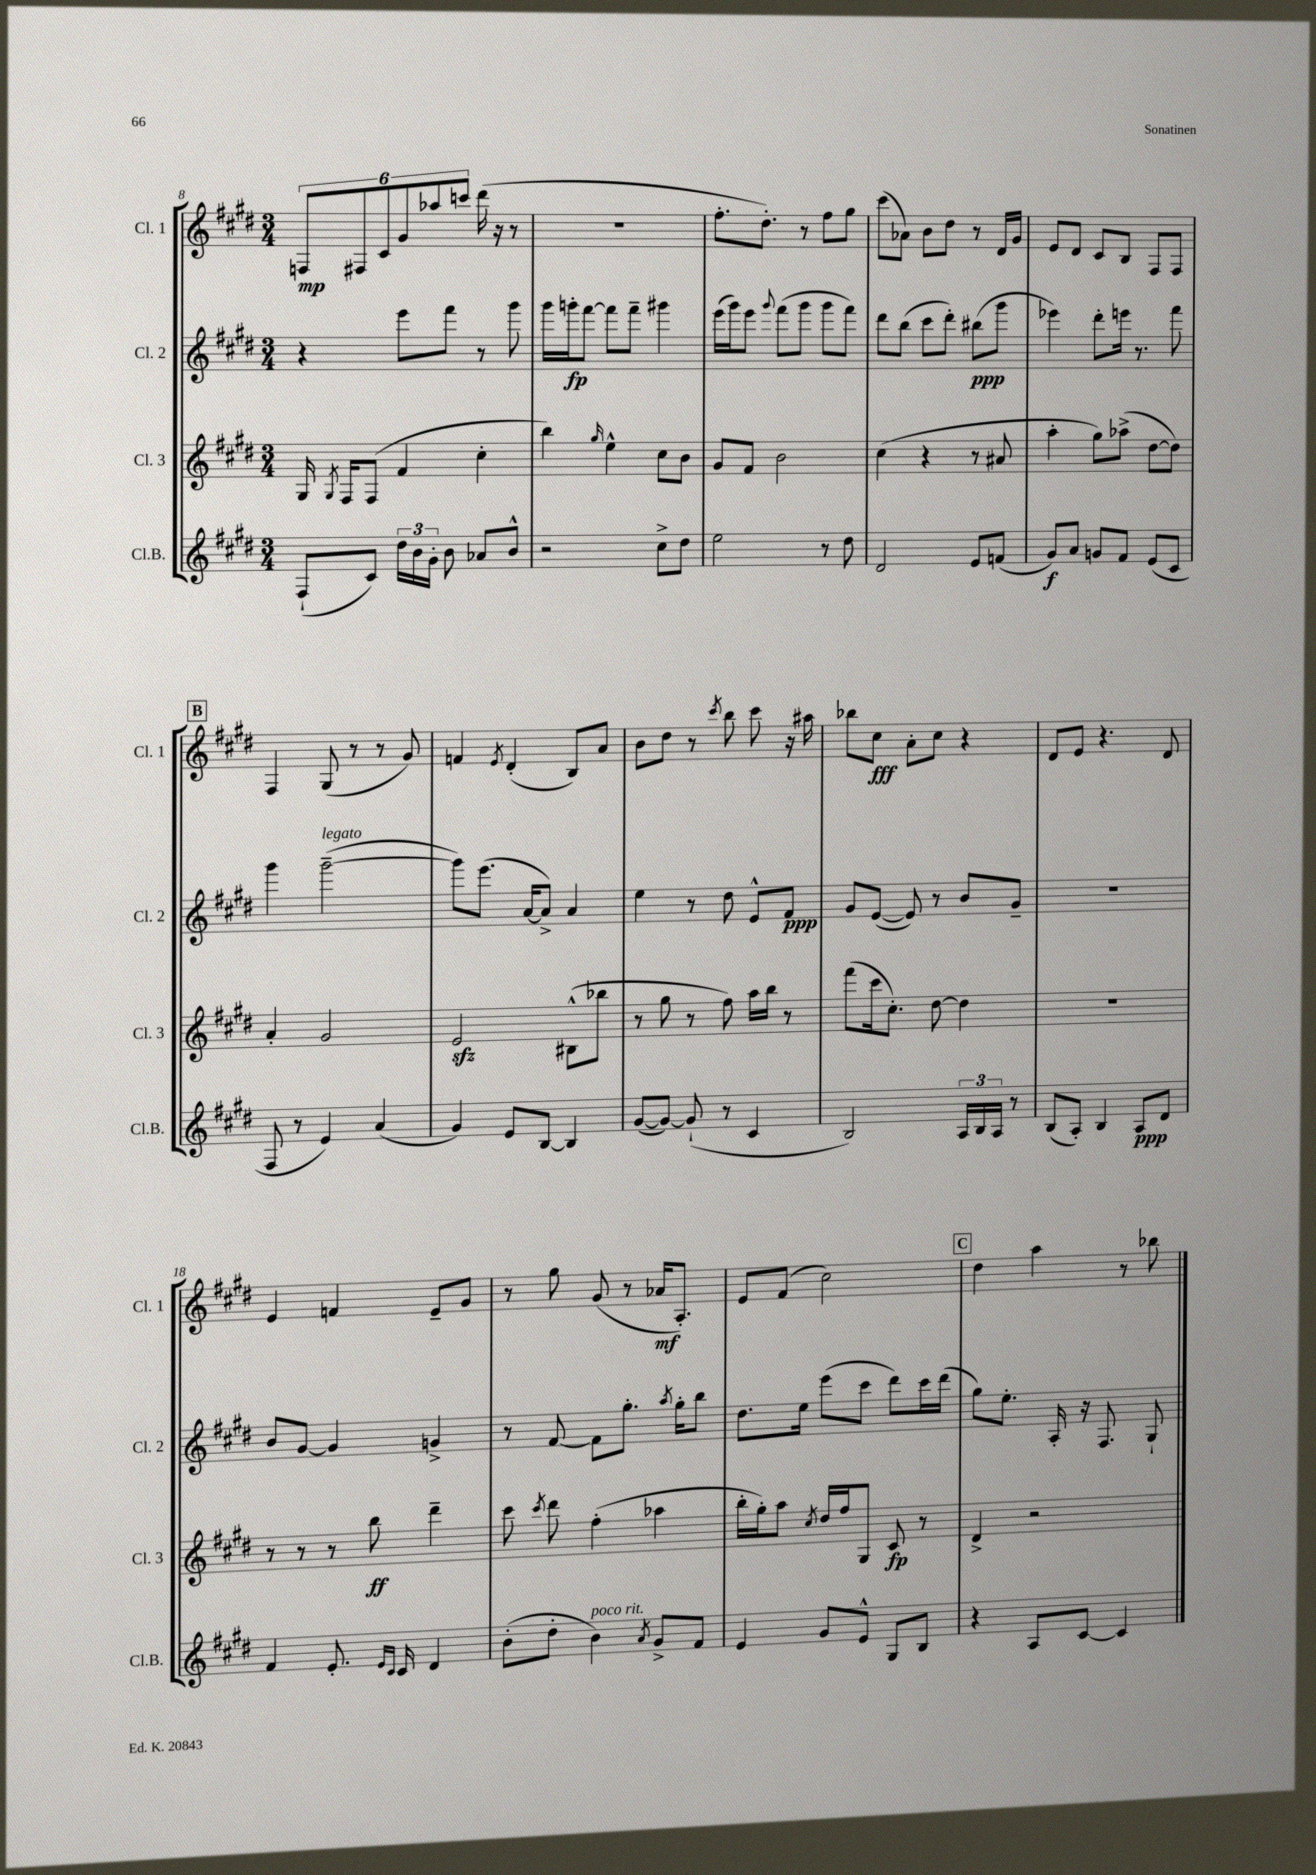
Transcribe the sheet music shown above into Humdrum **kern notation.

**kern	**dynam	**kern	**dynam	**kern	**dynam	**kern	**dynam
*part4	*part4	*part3	*part3	*part2	*part2	*part1	*part1
*staff4	*staff4	*staff3	*staff3	*staff2	*staff2	*staff1	*staff1
*I"Cl.B.	*	*I"Cl. 3	*	*I"Cl. 2	*	*I"Cl. 1	*
*I'Cl.B.	*	*I'Cl. 3	*	*I'Cl. 2	*	*I'Cl. 1	*
*clefG2	*	*clefG2	*	*clefG2	*	*clefG2	*
*k[f#c#g#d#]	*	*k[f#c#g#d#]	*	*k[f#c#g#d#]	*	*k[f#c#g#d#]	*
*M3/4	*	*M3/4	*	*M3/4	*	*M3/4	*
=8	=8	=8	=8	=8	=8	=8	=8
(8F#`/L	.	16G#/	.	4r	.	12Fn/L	mp
.	.	8qG#/	.	.	.	.	.
.	.	16F#/KL	.	.	.	.	.
.	.	.	.	.	.	12F#X/	.
8c#/J)	.	(8F#/J	.	.	.	.	.
.	.	.	.	.	.	12c#/	.
24dd#\LL	.	4f#/	.	8eee\L	.	12g#/	.
24b\	.	.	.	.	.	.	.
24g#'\JJ	.	.	.	.	.	12aa-X/	.
8b\	.	.	.	8fff#\J	.	.	.
.	.	.	.	.	.	12cccn/J	.
8a-X/L	.	4cc#'\	.	8r	.	(16ddd#\	.
.	.	.	.	.	.	16r	.
8b^^/J	.	.	.	8ggg#\	.	8r	.
=9	=9	=9	=9	=9	=9	=9	=9
2r	.	4bb\)	.	16ggg#\LL	.	2.r	.
.	.	.	.	16gggn'\J	fp	.	.
.	.	.	.	[8fff#\J	.	.	.
.	.	16qqgg#/	.	.	.	.	.
.	.	4ee^^\	.	8fff#\L]	.	.	.
.	.	.	.	8fff#~\J	.	.	.
8cc#^\L	.	8cc#\L	.	4ggg#X\	.	.	.
8dd#\J	.	8b\J	.	.	.	.	.
=10	=10	=10	=10	=10	=10	=10	=10
2ee\	.	8g#/L	.	(16eee\LL	.	8.ff#'\L	.
.	.	.	.	16ggg#\J)	.	.	.
.	.	8f#/J	.	8eee\J	.	.	.
.	.	.	.	.	.	8.dd#'\J)	.
.	.	.	.	8qqggg#/	.	.	.
.	.	2b\	.	(8fff#\L	.	.	.
.	.	.	.	8ggg#\J	.	8r	.
8r	.	.	.	8ggg#\L	.	8ff#\L	.
8dd#\	.	.	.	8fff#\J)	.	8gg#\J	.
=11	=11	=11	=11	=11	=11	=11	=11
2d#/	.	(4cc#\	.	8ddd#\L	.	(8ccc#\L	.
.	.	.	.	(8bb\J	.	8a-X\J)	.
.	.	4r	.	8ccc#\L	.	8b\L	.
.	.	.	.	8ddd#'\J)	.	8dd#\J	.
8e/L	.	8r	.	(8bb#X\L	ppp	8r	.
(8fn/J	.	8a#X/	.	8ggg#\J	.	16d#/LL	.
.	.	.	.	.	.	16g#/JJ	.
=12	=12	=12	=12	=12	=12	=12	=12
8g#/L)	f	4aa'\	.	4eee-X\)	.	8e/L	.
8a/J	.	.	.	.	.	8d#/J	.
8gn/L	.	8gg#\L)	.	8ddd#'\L	.	8c#/L	.
8f#/J	.	(8aa-X^\J	.	16eeen\Jk	.	8B/J	.
.	.	.	.	8.r	.	.	.
(8e/L	.	[8dd#\L	.	.	.	8F#/L	.
8c#/J	.	8dd#\J])	.	8fff#\	.	8F#/J	.
!!LO:LB:g=z
!!LO:REH:place=s1:t=B
=13	=13	=13	=13	=13	=13	=13	=13
8F#/	.	4a'/	.	4ggg#\	.	4F#/	.
8r	.	.	.	.	.	.	.
!	!	!	!	!LO:TX:a:i:t=legato	!	!	!
4e/)	.	2g#/	.	([2ggg#~\	.	(8G#/	.
.	.	.	.	.	.	8r	.
(4a/	.	.	.	.	.	8r	.
.	.	.	.	.	.	8g#/)	.
=14	=14	=14	=14	=14	=14	=14	=14
4g#/)	.	2ezz/	.	8ggg#\L])	.	4fn/	.
.	.	.	.	(8.eee\J	.	.	.
.	.	.	.	.	.	8qe/	.
8e/L	.	.	.	.	.	(4d#'/	.
.	.	.	.	[16a/KL	.	.	.
[8B/J	.	.	.	8a^/J])	.	.	.
4B/]	.	(8B#X^^\L	.	4a/	.	8B/L)	.
.	.	8bb-X\J	.	.	.	8a/J	.
=15	=15	=15	=15	=15	=15	=15	=15
([8g#/L	.	8r	.	4ee\	.	8b\L	.
8g#/J_)	.	8gg#\	.	.	.	8dd#\J	.
(8g#`/]	.	8r	.	8r	.	8r	.
.	.	.	.	.	.	8qccc#/	.
8r	.	8ff#\)	.	8dd#\	.	8bb\	.
4c#/	.	16aa\LL	.	8e^^/L	.	8ccc#\	.
.	.	16bb\JJ	.	.	.	.	.
.	.	8r	.	8f#/J	ppp	16r	.
.	.	.	.	.	.	16aa#X\	.
=16	=16	=16	=16	=16	=16	=16	=16
2B/)	.	(8fff#\L	.	8g#/L	.	8bb-X\L	.
.	.	16ccc#\k	.	([8e/J	.	8cc#\J	fff
.	.	8.cc#'\J)	.	.	.	.	.
.	.	.	.	8e/])	.	8a'\L	.
.	.	[8dd#\	.	8r	.	8cc#\J	.
24A/LL	.	4dd#\]	.	8b/L	.	4r	.
24B/	.	.	.	.	.	.	.
24A/JJ	.	.	.	.	.	.	.
8r	.	.	.	8g#~/J	.	.	.
=17	=17	=17	=17	=17	=17	=17	=17
(8B/L	.	2.r	.	2.r	.	8d#/L	.
8A'/J)	.	.	.	.	.	8e/J	.
4B/	.	.	.	.	.	4.r	.
8A/L	ppp	.	.	.	.	.	.
8d#/J	.	.	.	.	.	8d#/	.
!!LO:LB:g=z
=18	=18	=18	=18	=18	=18	=18	=18
4f#/	.	8r	.	8b/L	.	4e/	.
.	.	8r	.	[8g#/J	.	.	.
8.e'/	.	8r	.	4g#/]	.	4fn/	.
.	.	8bb\	ff	.	.	.	.
16qqe/LL	.	.	.	.	.	.	.
16qqc#/JJ	.	.	.	.	.	.	.
16c#/	.	.	.	.	.	.	.
4d#/	.	4ddd#~\	.	4gn^/	.	8e~/L	.
.	.	.	.	.	.	8g#/J	.
=19	=19	=19	=19	=19	=19	=19	=19
(8b'\L	.	8ccc#\	.	8r	.	8r	.
.	.	8qccc#/	.	.	.	.	.
8dd#'\J	.	8ddd#\	.	[8f#/	.	8gg#\	.
!LO:TX:a:i:t=poco rit.	!	!	!	!	!	!	!
4b\)	.	(4ff#'\	.	8f#\L]	.	(8g#/	.
.	.	.	.	8.gg#'\J	.	8r	.
8qa/	.	.	.	.	.	.	.
8g#^/L	.	4aa-X\	.	.	.	16a-X/KL	mf
.	.	.	.	8qaa/	.	.	.
.	.	.	.	16gg#'\KL	.	8.A'/J)	.
8f#/J	.	.	.	8bb\J	.	.	.
=20	=20	=20	=20	=20	=20	=20	=20
4e/	.	16bb'\LL	.	8.dd#\L	.	8e/L	.
.	.	16gg#'\J)	.	.	.	.	.
.	.	8aa\J	.	.	.	(8f#/J	.
.	.	.	.	16ee\Jk	.	.	.
.	.	8qcc#/	.	.	.	.	.
8g#/L	.	16dd#/LL	.	(8eee\L	.	2cc#\)	.
.	.	16ff#/J	.	.	.	.	.
8e^^/J	.	8G#/J	.	8ccc#\J	.	.	.
8G#/L	.	8c#/	fp	8ddd#\L)	.	.	.
8B/J	.	8r	.	16ccc#\L	.	.	.
.	.	.	.	(16ddd#\JJ	.	.	.
!!LO:REH:place=s1:t=C
=21	=21	=21	=21	=21	=21	=21	=21
4r	.	4d#^/	.	8gg#\L)	.	4dd#\	.
.	.	.	.	8.ee'\J	.	.	.
8A/L	.	2r	.	.	.	4aa\	.
.	.	.	.	16A'/	.	.	.
[8c#/J	.	.	.	16r	.	.	.
.	.	.	.	8.F#/	.	.	.
4c#/]	.	.	.	.	.	8r	.
.	.	.	.	8G#`/	.	8bb-X\	.
==	==	==	==	==	==	==	==
*-	*-	*-	*-	*-	*-	*-	*-
